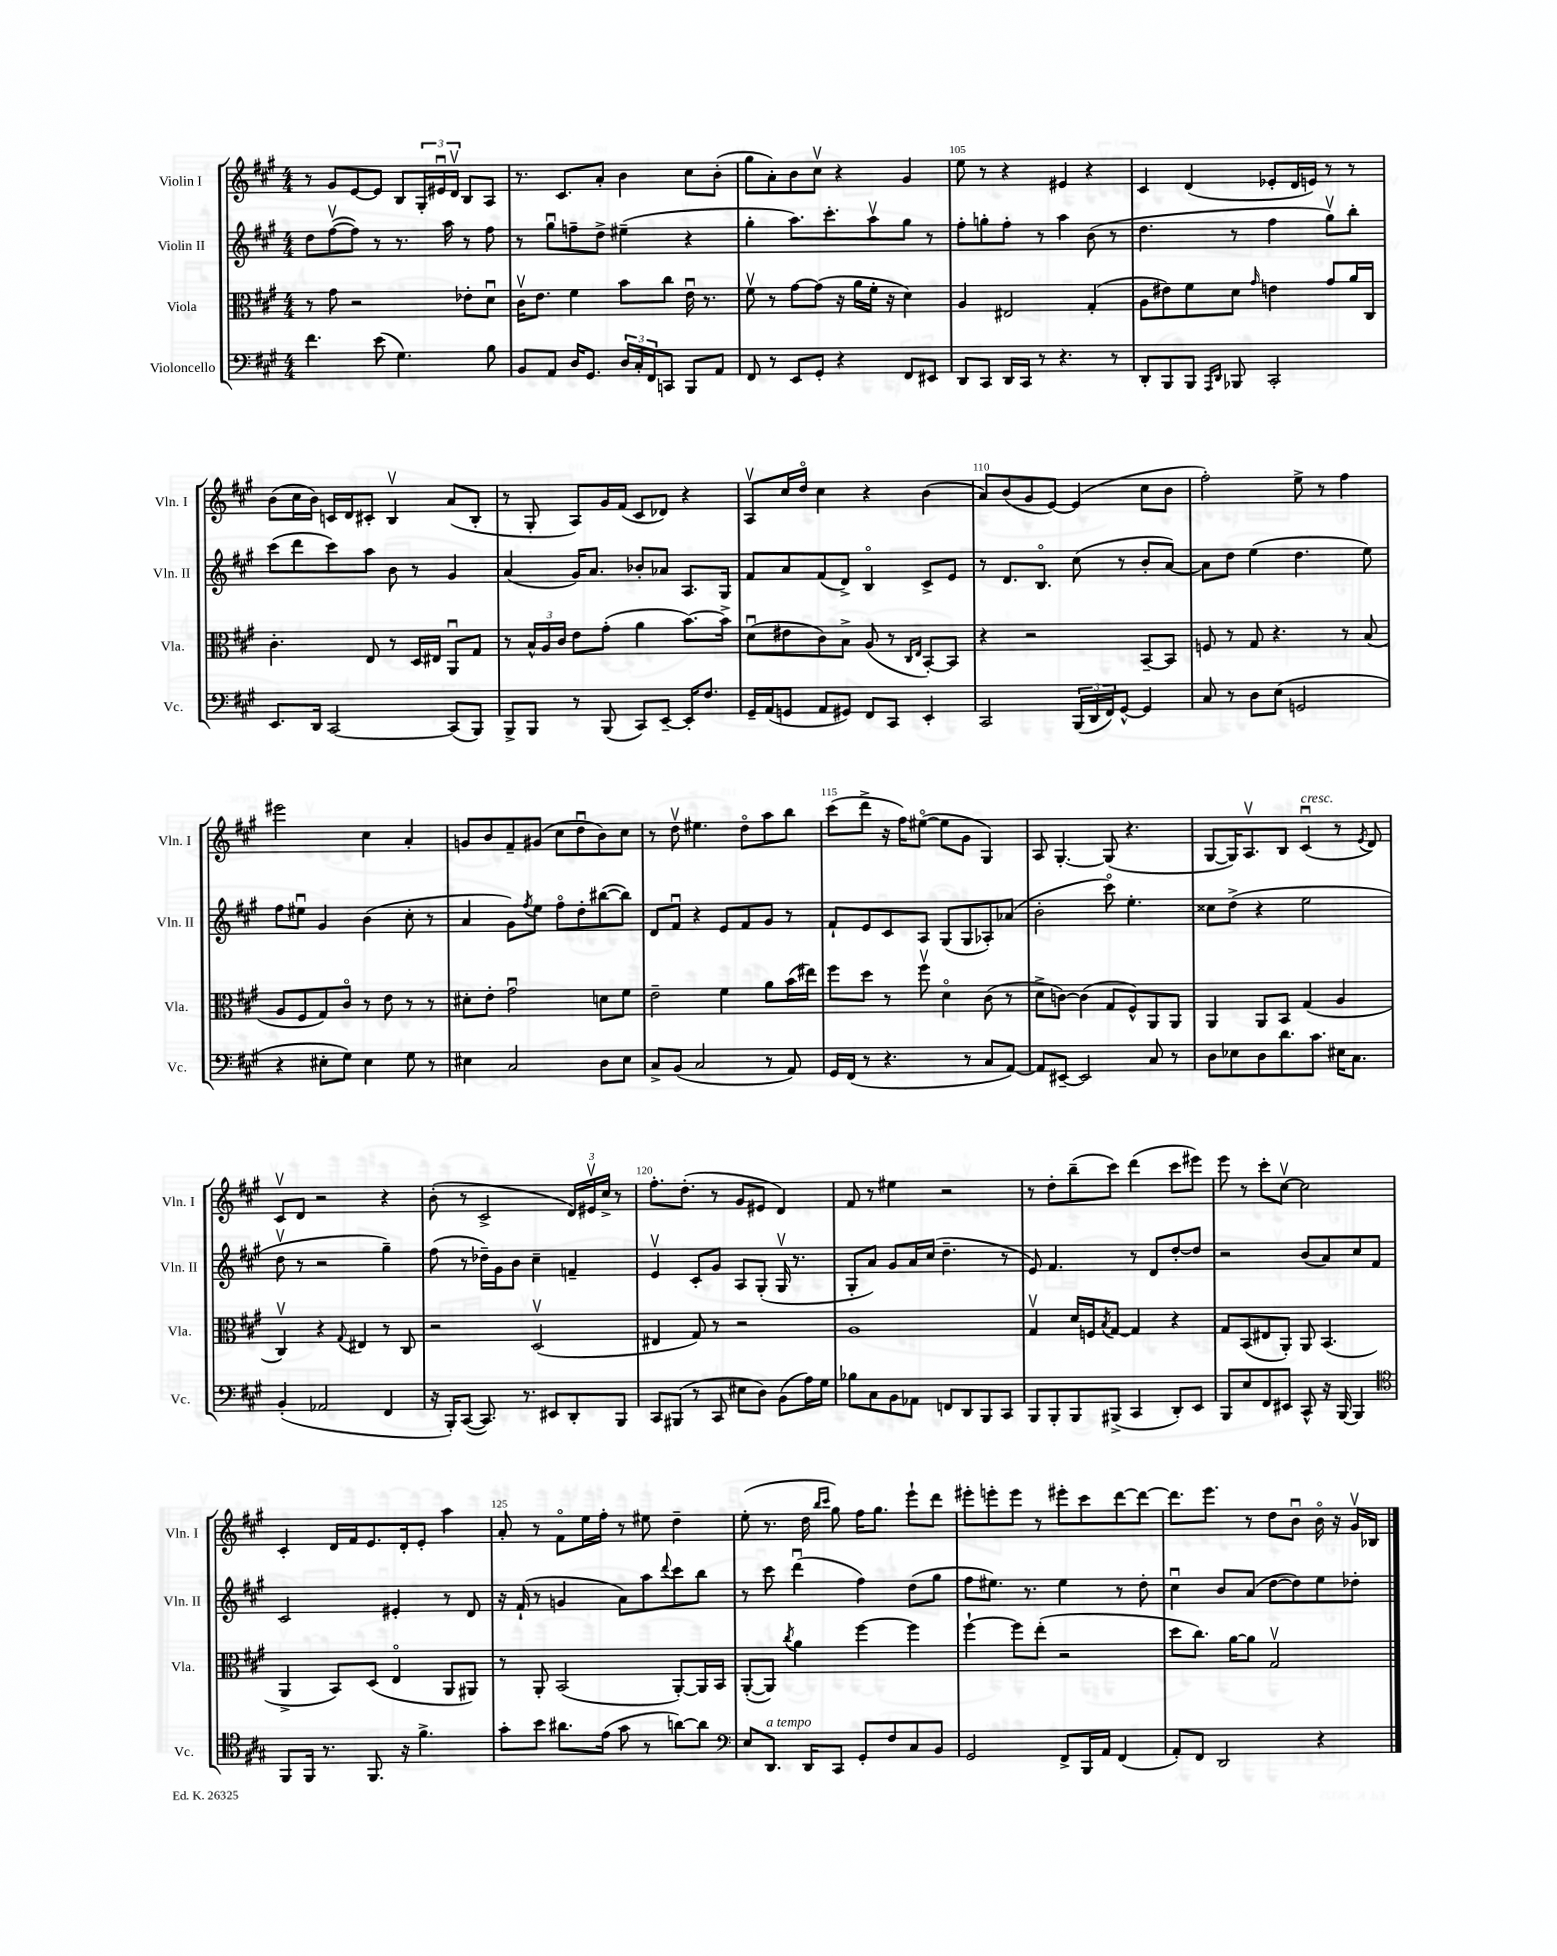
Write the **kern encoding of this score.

**kern	**kern	**kern	**kern
*staff4	*staff3	*staff2	*staff1
*clefF4	*clefC3	*clefG2	*clefG2
*k[f#c#g#]	*k[f#c#g#]	*k[f#c#g#]	*k[f#c#g#]
*M4/4	*M4/4	*M4/4	*M4/4
4.f#\	8r	8dd\L	8r
.	8g#\	([8ff#v\	8g#/L
.	2r	8ff#\]J)	[8e/
(8e\	.	8r	8e/]J
4.G#\)	.	8.r	8B/L
.	.	.	24G#'/L
.	.	.	24e#u/
.	.	16aa\	.
.	.	.	24dv/JJ
.	8e-'\L	8r	8B/L
8B\	8du\J	8ff#\	8A/J
=	=	=	=
8BB/L	16c#v\LK	8r	8.r
.	8.e\J	.	.
8AA/J	.	8gg#u\L	.
.	.	.	8.c#/L
16D/LK	4f#\	8ff~\	.
8.GG#/J	.	.	.
.	.	8dd^\J	8a'/J
24D/LL	8b\L	(4ee#~\	4b\
24C#'/	.	.	.
24FF#/J	.	.	.
8CC/J	8cc#\J	.	.
8BBB/L	16eu\	4r	8cc#\L
.	8.r	.	.
8AA/J	.	.	(8b'\J
=	=	=	=
8FF#/	8f#v\	4gg#'\	8gg#\L
8r	8r	.	8a'\)
8EE/L	[8g#\L	8.aa\L)	8b\
8GG#'/J	(8g#\]J	.	8cc#v\J
.	.	8.ccc#'\	.
4r	16r	.	4r
.	16a\LL	.	.
.	16f#'\JJ	8aav\	.
.	16r	.	.
8FF#/L	4d\)	8gg#\J	4g#/
8EE#/J	.	8r	.
=	=	=	=
8DD/L	4A/	8ff#'\L	8ee\
8CC#/J	.	8gg'\	8r
16DD/LL	2E#/	8ff#'\J	4r
16CC#/JJ	.	.	.
8r	.	8r	.
4.r	.	4aa\	4e#/
.	(4G#'/	(8b\	4r
8r	.	8r	.
=	=	=	=
8DD'/L	8A\L	4.dd\	4c#/
8BBB/	8e#\)	.	.
8BBB/J	8f#\	.	(4d/
16qqAAA/LL	.	.	.
16qqDD/JJ	.	.	.
8BBB-/	8d\J	8r	.
.	16qqg#/	.	.
2CC#'/	4e\	4ff#\	8e-'/L
.	.	.	16d/L
.	.	.	16e/JJ)
.	8g#/L	8gg#v\L)	8r
.	16a/L	8bb'\J	8r
.	16C#/JJ	.	.
=	=	=	=
8.EE/L	4.c#'\	(8ccc#\L	(8b\L
.	.	8ddd\	16cc#\L
16DD/Jk	.	.	16b\JJ)
[2CC#/	.	8ccc#\)	16c/LL
.	.	.	16d/J
.	8E/	8aa\J	8c#'/J
.	8r	8b\	4Bv/
.	16D/LL	8r	.
.	16E#/JJ	.	.
(8CC#/]L	8AAu/L	4g#/	(8a/L
8BBB/J)	8G#/J	.	8B'/J
=	=	=	=
8BBB^/L	8r	(4a/	8r
8BBB/J	24B^^/LL	.	8G#'/
.	24A/	.	.
.	24c#/JJ	.	.
8r	8e\L	16g#/LK)	8A/L)
.	.	8.a/J	.
(8BBB/	(8g#'\J	.	16g#/L
.	.	.	(16f#/JJ
8CC#/L)	4a\	8b-'/L	8c#/L
[8EE~/J	.	8a-/J	8d-/J)
16EE'/]LK	[8.b\L)	8.A/L	4r
8.F#/J	.	.	.
.	16b^\]Jk	16G#/Jk	.
=	=	=	=
16GG#~/LL	(8du\L	8f#/L	8Av/L
(16AA/J	.	.	.
8GG/J	8e#\	8a/	16cc#/L
.	.	.	16ddo/JJ
8AA/L	8c#\)	(8f#/	4cc#\
8GG#/J)	8B^\J	8d^/J)	.
8FF#/L	(8A/	4Bo/	4r
8CC#/J	8r	.	.
.	16qqC#/LL	.	.
.	16qqE/JJ	.	.
4EE'/	[8BB'/L)	8c#^/L	(4b\
.	8BB/]J	8e/J	.
=	=	=	=
2CC#/	4r	8r	8a/L)
.	.	8.d/L	(8b/
.	2r	.	8g#/
.	.	8.Bo/J	.
.	.	.	[8e/J)
(24BBB/LL	.	(8cc#\	(4e/]
24DD/	.	.	.
24FF#/J)	.	.	.
[8GG#^^/J	.	8r	.
4GG#/]	[8BB~/L	8b'/L	8cc#\L
.	8BB/]J	[8a/J)	8b\J
=	=	=	=
8C#/	8F/	8a\]L	2ff#'\)
8r	8r	8dd\J	.
8D\L	8G#/	(4ee\	.
(8E\J	4.r	.	.
2GG/	.	4.dd\	8ee^\
.	.	.	8r
.	8r	.	4ff#\
.	(8B/	8ee\)	.
=	=	=	=
4r	8A/L	8ff#\L	2eee#\
.	8F#/	8ee#u\J	.
8E#'\L	8G#/)	4g#/	.
8G#\J)	8c#o/J	.	.
4E#\	8r	(4b\	4cc#\
.	8e\	.	.
8G#\	8r	8cc#'\	4a'/
8r	8r	8r	.
=	=	=	=
4E#\	8d#'\L	4a/	8g/L
.	8e'\J	.	8b/
2C#/	2g#u\	8g#\L)	8f#~/
.	.	8qff#/	.
.	.	8ee\J	(8g#/J
.	.	8ff#o\L	8cc#\L
.	.	8dd'\	8ddu\
8D\L	8d\L	([8bb#\	8b\)
8E#\J	8f#\J	8bb#\]J)	8cc#\J
=	=	=	=
8C#^/L	2e~\	8d/L	8r
(8BB/J	.	8f#u/J	8ddv\
2C#/	.	4r	4.ee#\
.	4f#\	8e/L	.
.	.	8f#/	8ddo\L
8r	8a\L	8g#/J	8aa\
8AA/)	(16b\L	8r	8bb\J
.	16ee#\JJ)	.	.
=	=	=	=
16GG#/LL	8ff#\L	8f#`/L	(8ccc#\L
(16FF#/JJ	.	.	.
8r	8dd\J	8e/	8ddd^\J
4.r	8r	8c#/	16r
.	.	.	16ff#\LK)
.	8ff#v\	8A/J	([8ee#o\J
.	4do\	(8G#/L	8ee#\]L
8r	.	8G#/	8g#\J
8C#/L	(8c#\	8A-'/)	4G#/)
[8AA/J)	8r	(8a-/J	.
=	=	=	=
8AA/]L	8d^\L	2b'\	8A/
[8EE#~/J	[8c\J)	.	[4.G#'/
2EE#/]	(4c\]	.	.
.	8G#/L	8ccc#o\)	(8G#/]
.	8F#^^/)	4.ee'\	4.r
8C#/	8AA/	.	.
8r	8AA/J	.	.
=	=	=	=
8D\L	4AA/	8cc##\L	[8G#/L
8E-\	.	(8dd^\J	16G#/]K)
.	.	.	8.Av/
8D\	8AA/L	4r	.
8.d\	8BB/J	.	8B/J
.	(4G#/	2ee\	(4c#u/
8.c#\J	.	.	.
16E#\LK	4A/	.	8r
8.C#\J	.	.	.
.	.	.	8qe/
.	.	.	8d/)
=	=	=	=
(4BB'/	4C#v/)	8ddv\	8c#v/L
.	.	8r	8d/J
2AA-/	4r	2r	2r
.	8qqG#/	.	.
.	4E#/	.	.
4FF#/	8r	4gg#~\)	4r
.	8C#/	.	.
=	=	=	=
16r	2r	(8ff#\	(8b'\
16BBB'/LK)	.	.	.
([8CC#/J	.	8r	8r
8.CC#/])	.	16dd-~\LL)	2c#^/
.	.	16g#\J	.
.	.	8b\J	.
8.r	.	.	.
.	(2Dv/	4cc#~\	.
8EE#/L	.	.	.
8DD'/	.	4f~/	24d/LL)
.	.	.	24e#v/
.	.	.	24cc#^/JJ
8BBB/J	.	.	8r
=	=	=	=
8CC#/L	4E#/	4ev/	8.ff#'\L
(8BBB#/J	.	.	.
.	.	.	(8.dd'\J
8r	8G#/)	8c#'/L	.
8CC#/	8r	8g#/J	8r
8E#\L	2r	8A/L	8g#/L
8D\J)	.	(8G#'/J	8e#/J
(8BB\L	.	16G#v/	4d/)
.	.	8.r	.
16A\L)	.	.	.
16G#\JJ	.	.	.
=	=	=	=
8B-\L	1A	8G#'/L	8f#/
8C#\	.	8a/J)	8r
8BB\	.	8g#/L	4ee#\
8AA-\J	.	16a/L	.
.	.	(16cc#/JJ	.
8FF/L	.	4.dd~\	2r
8DD/	.	.	.
8BBB/	.	.	.
8CC#/J	.	8r	.
=	=	=	=
8BBB/L	4G#v/	8e/)	8r
8BBB'/	.	4.f#/	8dd'\L
8BBB/	16d/LL	.	(8bb~\
.	16F/J	.	.
.	8qB/	.	.
(8BBB#^/J	[8G#/J	.	8ccc#\J)
4CC#/	4G#/]	8r	(4ddd\
.	.	8d/L	.
8DD'/L)	4r	[8dd'/	8ccc#\L
8EE/J	.	8dd/]J	8eee#\J)
=	=	=	=
8BBB/L	8G#/L	2r	8eee\
8E/	(8BB/	.	8r
8FF#/	8E#/	.	8ccc#'\L
8EE#/J	8AA'/J)	.	[8cc#v\J
8CC#^^/	8AA/	(8b/L	2cc#\]
16r	(4.BB/	8a/)	.
[16BBB/	.	.	.
4BBB/]	.	8cc#/	.
.	.	8f#/J	.
=	=	=	=
*clefC4	*	*	*
8FF#/L	4AA^/	2c#/	4c#'/
16FF#/Jk	.	.	.
8.r	.	.	.
.	8BB/L)	.	16d/LL
.	.	.	16f#/J
8.FF#/	(8D/J	.	8.e/
.	4Eo/	4e#'/	.
16r	.	.	16d'/k
4.f#^\	.	.	8e'/J
.	8AA/L	8r	4aa\
.	8AA#/J)	8d/	.
=	=	=	=
8g#'\L	8r	16r	8a'/
.	.	(16f#`/	.
8b\J	8AA'/	8r	8r
8.a#\L	(2BB/	4g/	8f#o\L
.	.	.	16ee\L
(16e\Jk	.	.	16ff#'\JJ
8g#\	.	8a\L)	8r
8r	.	8aa\	8ee#\
.	.	8qqddd/	.
[8a\L)	[8AA'/L)	8ccc#\	4dd~\
8a\]J	16AA/]L	8bb\J	.
.	16BB/JJ	.	.
=	=	=	=
*clefF4	*	*	*
8E/L	([8AA'/L	8r	(8ee'\
8.DD/J	8AA/]J)	8ccc#\	8.r
.	8qcc#/	.	.
.	4a\	(4dddu\	.
16DD/LK	.	.	16dd\
.	.	.	16qqbb/LL
.	.	.	16qqccc#/JJ
8CC#/J	.	.	8gg#\)
8GG#'/L	[4ff#\	4ff#\)	16ff#\LK
.	.	.	8.gg#\J
8F#/	.	.	.
8C#/	4ff#\]	(8dd\L	8eee`\L
8BB/J	.	8gg#\J	8ddd\J
=	=	=	=
2GG#/	[4ff#`\	8ff#\L	8eee#'\L
.	.	8.ee#\J)	8eee'\
.	8ff#\]L	.	8eee\J
.	.	8.r	.
.	(8ee'\J	.	8r
8FF#^/L	2r	4ee#\	8eee#'\L
16BBB/L	.	.	8ccc#\
16AA/JJ	.	.	.
(4FF#/	.	8r	[8ddd\
.	.	8dd'\	8ddd\_J
=	=	=	=
8AA'/L)	8dd\L	4cc#u\	8.ddd\]L
8FF#/J	8.cc#\J)	.	.
.	.	.	8.eee\J
2DD/	.	8b/L	.
.	[16a\LK	.	.
.	8a\]J	(8a/J	8r
.	2G#v/	[8dd\L	8dd\L
.	.	8dd\])	8bu\J
4r	.	8ee\	16bo\
.	.	.	16r
.	.	8dd-'\J	16g#v/LL
.	.	.	16B-/JJ
==	==	==	==
*-	*-	*-	*-
